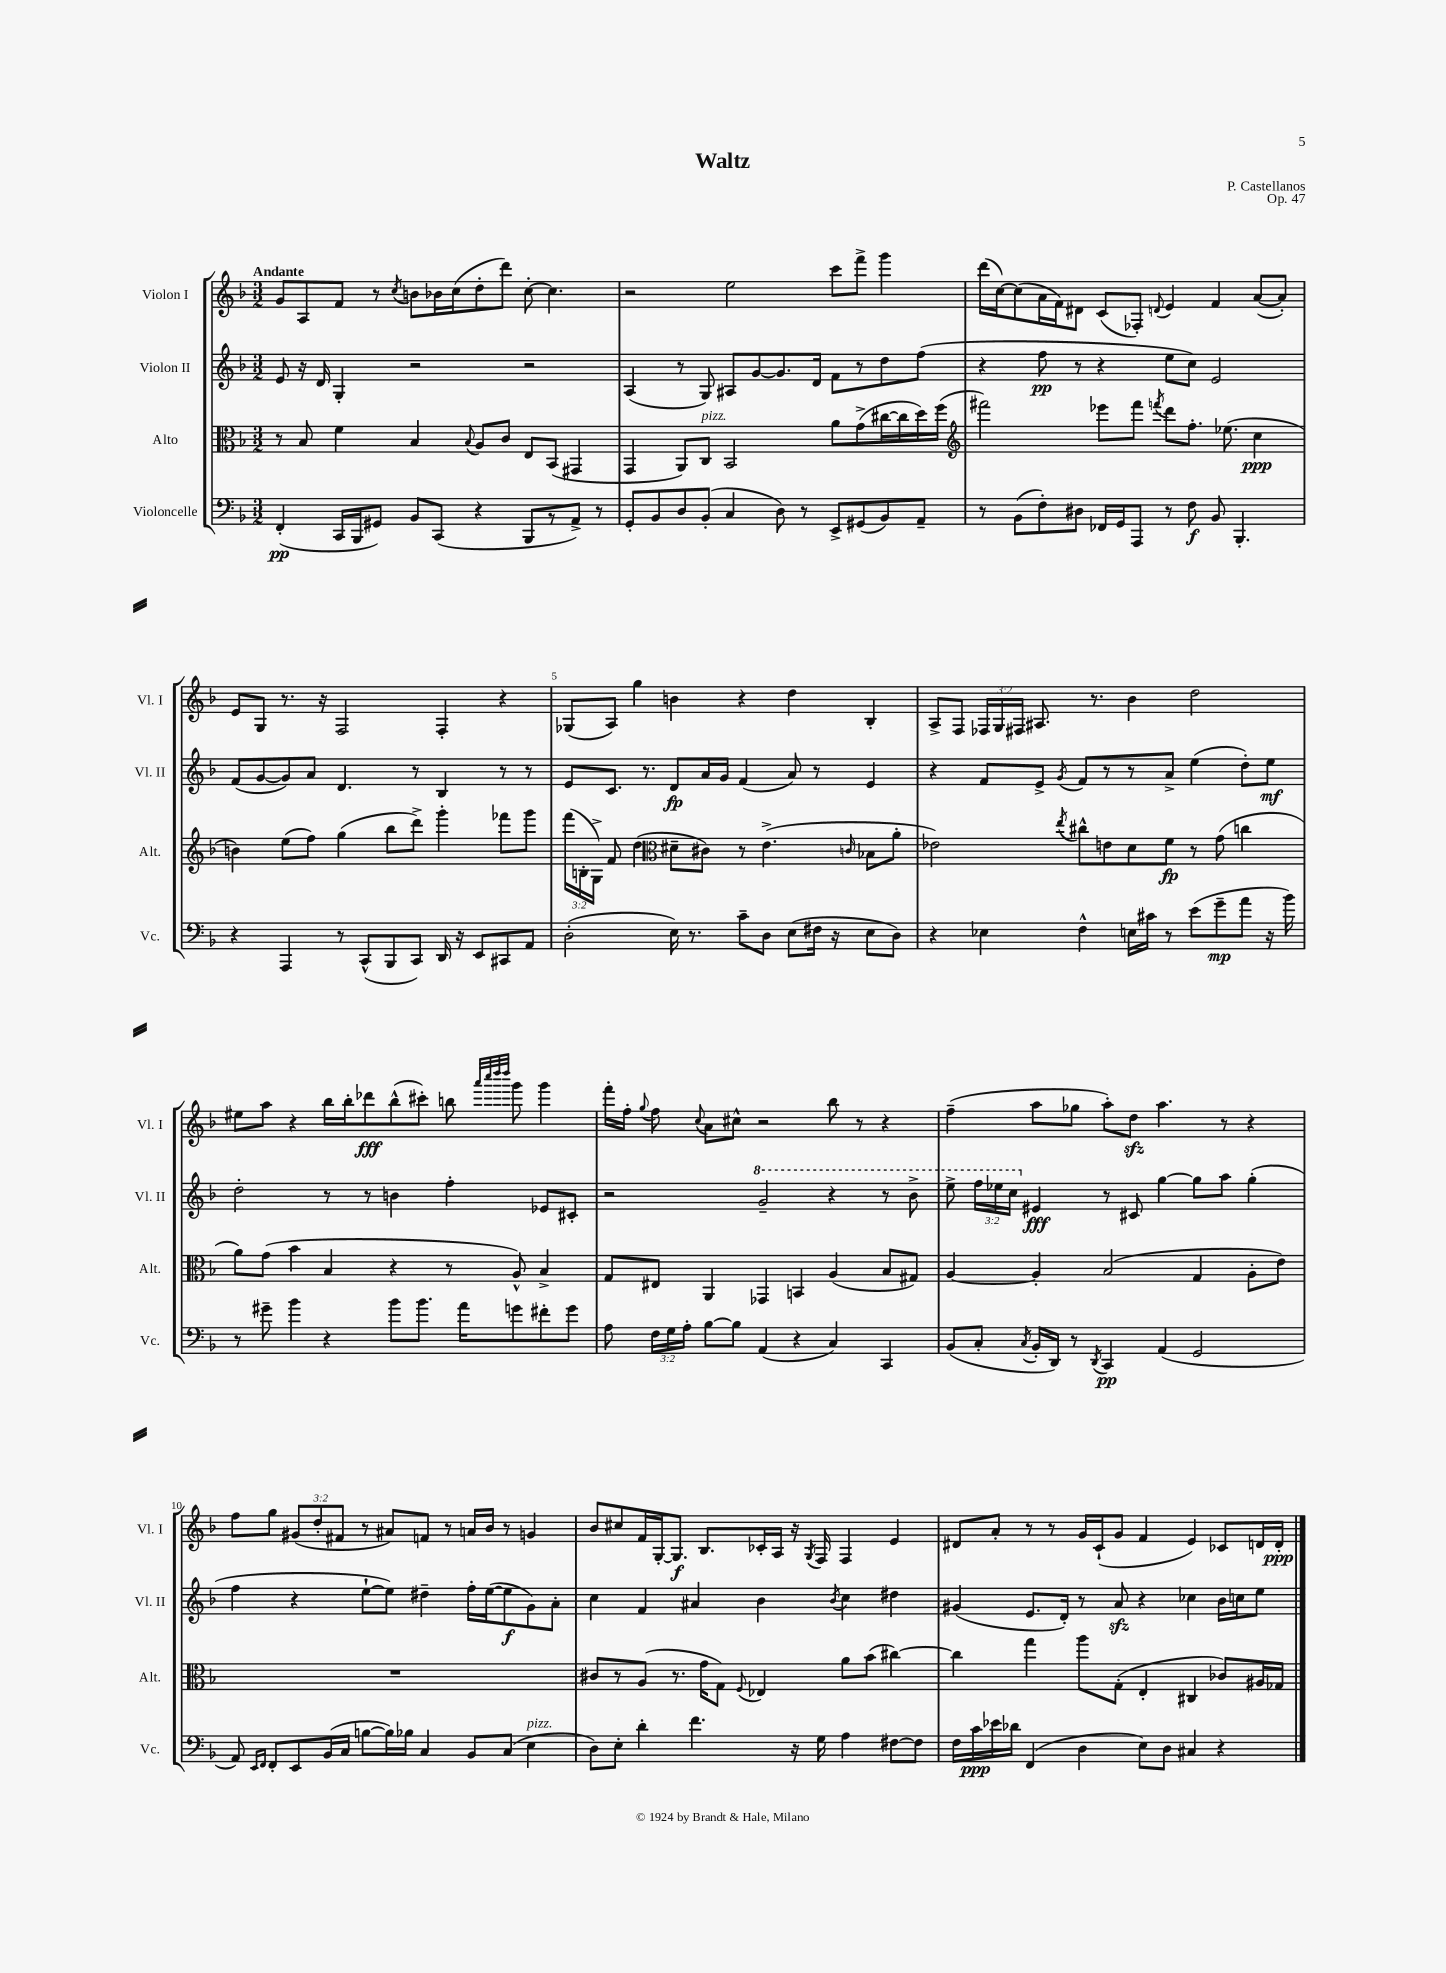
\header { title = "Waltz" composer = "P. Castellanos" opus = "Op. 47" }
<<
\new StaffGroup <<
\new Staff = "s0" \with { instrumentName = "Violon I" shortInstrumentName = "Vl. I" } {
    \clef treble \key f \major \numericTimeSignature \time 3/2 \override Staff.TupletNumber.text = #tuplet-number::calc-fraction-text \tempo "Andante"
    \autoBeamOff g'8[ a8 f'8] r8 \acciaccatura { c''8 } b'8[ bes'16 c''16( d''8-. d'''8]) c''8~-. c''4. |
    r2 e''2 c'''8[ f'''8]-> g'''4 |
    d'''16[( c''16~) c''8( a'16 f'16) dis'8] c'8[( fes8]-.) \appoggiatura { d'8 } e'4 f'4 a'8[~( a'8]-.) |
    e'8[ g8] r8. r16 f2 f4-. r4 |
    ges8[( a8]) g''4 b'4 r4 d''4 bes4-. |
    a8[-> f8] \tuplet 3/2 { fes16[ g16 fis16] } ais8. r8. bes'4 d''2 |
    eis''8[ a''8] r4 bes''16[ bes''16-. des'''8\fff bes''8-^( cis'''8]-.) b''8 \grace { a'''32[ c''''32 d''''32 d''''32] } g'''8 g'''4 |
    f'''16[-. f''16]-. \appoggiatura { g''8 } f''8 \appoggiatura { c''8 } a'8[ cis''8]-^ r2 bes''8 r8 r4 |
    f''4--( a''8[ ges''8] a''8[-.) d''8]\sfz a''4. r8 r4 |
    f''8[ g''8] \tuplet 3/2 { gis'8[( d''8-. fis'8] } r8 ais'8[) f'8] r8 a'16[ bes'16] r8 g'4 |
    bes'8[ cis''8 f'16 g16~-. g8.]\f bes8.[ ces'16-. a16] r16 \acciaccatura { g8 } f16 f4 e'4 |
    dis'8[ a'8]-. r8 r8 g'16[ c'16-!( g'8] f'4 e'4) ces'8[ d'16 d'16]-.\ppp \bar "|." |
}
\new Staff = "s1" \with { instrumentName = "Violon II" shortInstrumentName = "Vl. II" } {
    \clef treble \key f \major \numericTimeSignature \time 3/2 \override Staff.TupletNumber.text = #tuplet-number::calc-fraction-text
    \autoBeamOff e'8 r16 d'16 g4-. r2 r2 |
    a4( r8 g8) ais8[ g'8~ g'8. d'16] f'8[ r8 d''8 f''8]( |
    r4 f''8\pp r8 r4 e''8[ c''8]) e'2 |
    f'8[( g'8~ g'8) a'8] d'4. r8 bes4 r8 r8 |
    e'8[ c'8.] r8. d'8[\fp a'16 g'16] f'4( a'8) r8 e'4 |
    r4 f'8[ e'8]-> \acciaccatura { g'8 } f'8[ r8 r8 a'8]-> e''4( d''8[-.) e''8]\mf |
    d''2-. r8 r8 b'4 f''4-. ees'8[ cis'8]-. |
    r2 \ottava #1 g''2-- r4 r8 bes''8-> |
    e'''8-> \tuplet 3/2 { f'''16[ ees'''16 c'''16] \ottava #0 } eis'4\fff r8 cis'8 g''4~ g''8[ a''8] g''4-.( |
    f''4 r4 e''8[~-! e''8]) dis''4-- f''16[-. e''16~( e''8\f g'8) a'8]-. |
    c''4 f'4 ais'4 bes'4 \acciaccatura { bes'8 } c''4 dis''4 |
    gis'4( e'8.[ d'16]-.) r8 a'8\sfz r4 ces''4 bes'16[ c''16 e''8] \bar "|." |
}
\new Staff = "s2" \with { instrumentName = "Alto" shortInstrumentName = "Alt." } {
    \clef alto \key f \major \numericTimeSignature \time 3/2 \override Staff.TupletNumber.text = #tuplet-number::calc-fraction-text
    \autoBeamOff r8 bes8 f'4 bes4 \appoggiatura { bes8 } a8[ c'8] e8[ bes,8]( gis,4 |
    g,4 a,8[) c8]^\markup { \italic "pizz." } bes,2 a'8[ g'8->( cis''16~ cis''16 d''16) f''16]( |
    \clef treble fis'''2) ees'''8[ fis'''8] \acciaccatura { f'''8 } d'''8[ f''8.]-. ees''8.( c''4\ppp |
    b'4) e''8[( f''8]) g''4( bes''8[ d'''8]->) g'''4-. fes'''8[ g'''8] |
    \tuplet 3/2 { f'''16[( b16-. g16]->) } f'8 d''4( \clef alto dis'8[-- cis'8]) r8 e'4.->( \grace { c'16 } bes8[ a'8]-. |
    ees'2) \acciaccatura { e''8 } cis''8[-^ e'8 d'8 f'8]\fp r8 g'8( c''4 |
    a'8[) g'8]( bes'4 bes4 r4 r8 a8-^) bes4-> |
    g8[ eis8] a,4 ges,4 b,4 a4( bes8[ gis8]) |
    a4~ a4-. bes2( g4 a8[-. e'8]) |
    R1. |
    cis'8[ r8 a8]( r8. g'16[ g8]) \appoggiatura { f8 } ees4 a'8[ bes'8]( cis''4~) |
    cis''4 g''4 a''8[ g8]-.( e4-. cis4 ces'8[) ais16 ges16] \bar "|." |
}
\new Staff = "s3" \with { instrumentName = "Violoncelle" shortInstrumentName = "Vc." } {
    \clef bass \key f \major \numericTimeSignature \time 3/2 \override Staff.TupletNumber.text = #tuplet-number::calc-fraction-text
    \autoBeamOff f,4-.\pp( c,16[ bes,,16 gis,8]) bes,8[ c,8]( r4 bes,,8[ r8 a,8]->) r8 |
    g,8[-. bes,8 d8 bes,8]-.( c4 d8) r8 e,8[-> gis,8( bes,8) a,8]-- |
    r8 bes,8[( f8-.) dis8] fes,16[ g,16 a,,8] r8 f8\f bes,8 bes,,4.-. |
    r4 a,,4 r8 c,8[-^( bes,,8 c,8]) d,16 r16 e,8[ cis,8 a,8] |
    d2-.( e16) r8. c'8[-- d8] e8[( fis16] r16 e8[ d8]) |
    r4 ees4 f4-^ e16[ cis'16] r8 e'8[( g'8--\mp a'8] r16 bes'16) |
    r8 gis'8-- bes'4 r4 bes'8[ bes'8.] a'16[ g'8 fis'8-. g'8] |
    a8 \tuplet 3/2 { f16[ g16 a16]-. } bes8[~ bes8] a,4( r4 c4) c,4 |
    bes,8[( c8]-. \acciaccatura { c8 } bes,16[-. d,16]) r8 \acciaccatura { d,8 } c,4\pp a,4( g,2 |
    a,8) \grace { e,16[ f,16] } f,8[-. e,8 bes,16( c16] b8[~ b16) bes16] c4 bes,8[ c8]( e4^\markup { \italic "pizz." } |
    d8[) e8]-. d'4-. f'4. r16 g16 a4 fis8[~ fis8] |
    f16[ c'16\ppp ees'16 des'16] f,4( d4 e8[) d8] cis4 r4 \bar "|." |
}
>>
>>
\layout { \context { \Score \override BarNumber.break-visibility = ##(#f #t #t) barNumberVisibility = #(every-nth-bar-number-visible 5) } }
